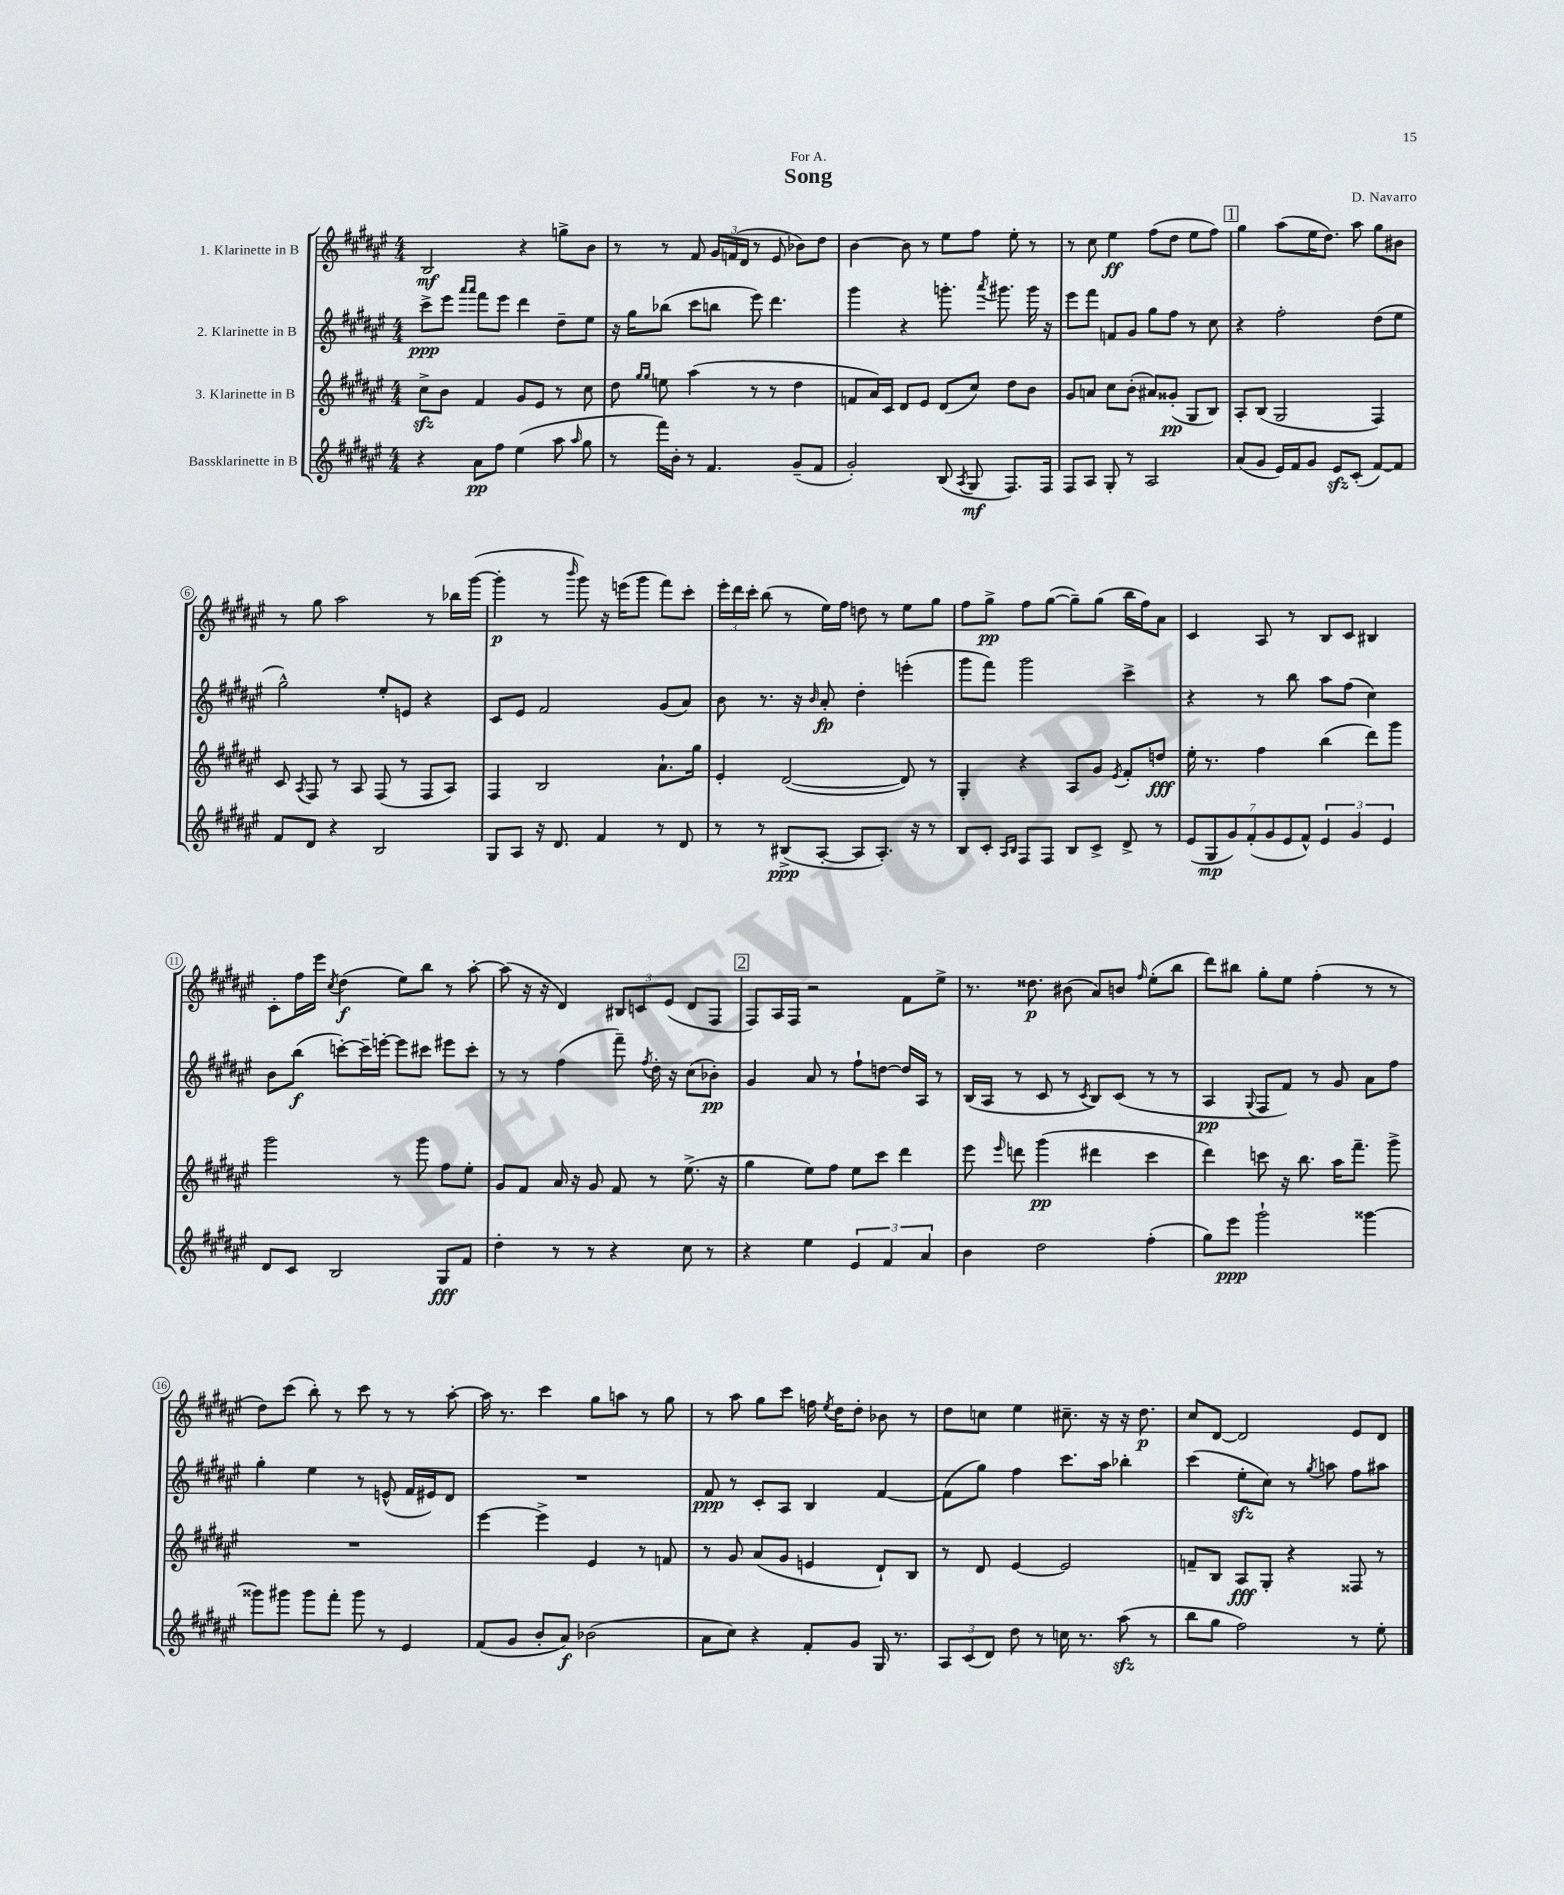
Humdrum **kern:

**kern	**kern	**kern	**kern
*staff4	*staff3	*staff2	*staff1
*clefG2	*clefG2	*clefG2	*clefG2
*k[f#c#g#d#a#e#]	*k[f#c#g#d#a#e#]	*k[f#c#g#d#a#e#]	*k[f#c#g#d#a#e#]
*M4/4	*M4/4	*M4/4	*M4/4
4r	8cc#^	8ccc#^	2B
.	8b	8eee#	.
.	.	16qqaaa#	.
.	.	16qqaaa#	.
8a#	4f#	8fff#	.
8ff#	.	8eee#	.
(4ee#	8g#	4ddd#	4r
.	8e#	.	.
8aa#	8r	8dd#~	8gg^
16qqaa#	.	.	.
8gg#	8cc#	8ee#	8b
=	=	=	=
8r	8dd#	16r	8r
.	.	16gg#	.
.	16qqgg#	.	.
.	16qqgg#	.	.
16fff#)	8ee	(8bb-	8r
16b'	.	.	.
8r	(4aa#	8ccc#	8f#
4.f#	.	8bb	24g#
.	.	.	(24f
.	.	.	24d#
.	8r	8eee#)	8r
.	8r	4.ddd#	8e#
(8g#~	4dd#	.	8b-)
8f#	.	.	8dd#
=	=	=	=
2g#')	8f	4ggg#	[4b
.	16a#)	.	.
.	16c#	.	.
.	8d#	4r	8b]
.	8e#	.	8r
(8B	(8d#	8.ggg'	8ee#
8qA#	.	.	.
8G#	8cc#)	.	8ff#
.	.	8qaaa#	.
.	.	8.ggg#	.
8.F#)	8dd#	.	8ee#'
.	8b	16ggg#	8r
16F#	.	16r	.
=	=	=	=
8F#	8g#	8eee#	8r
8A#	8a	8fff#	8cc#
8G#'	8cc#	8f	4ee#
8r	(8b'	8g#	.
2A#	8a#)	8gg#	(8ff#
.	(8g##'	8ff#	8dd#
.	8G#	8r	8ee#
.	8B)	8cc#	8ff#)
=	=	=	=
(8a#	8A#'	4r	4gg#
8g#	(8B	.	.
16e#)	2G#	2ff#'	(8aa#
16f#	.	.	.
8g#	.	.	16ee#
.	.	.	8.dd#)
8e#	.	.	.
(8c#'	.	.	8aa#
[8f#)	4F#)	(8dd#	8gg#
8f#]	.	8ee#	8b#
=	=	=	=
8f#	8c#	2gg#^^)	8r
.	8qA#	.	.
8d#	8F#	.	8gg#
4r	8r	.	2aa#
.	8A#	.	.
2B	(8F#	8ee#'	.
.	8r	8e	.
.	8F#	4r	8r
.	8A#)	.	16bb-
.	.	.	([16ggg#
=	=	=	=
8G#	4F#	8c#	4ggg#']
8A#	.	8e#	.
16r	2B	2f#	8r
8.d#	.	.	.
.	.	.	16qqbbb
.	.	.	8ggg#)
4f#	.	.	16r
.	.	.	(16eee
.	.	.	8ggg#
8r	8.a#`	(8g#	8fff#)
8d#	.	8a#)	8ccc#'
.	16gg#	.	.
=	=	=	=
8r	4e#'	8b	24eee#'
.	.	.	24ddd#
.	.	.	24ccc#'
8r	.	8.r	(8bb
(8B#^	([2d#	.	8r
.	.	16r	.
.	.	16qqb	.
[8A#'	.	8a#'	16ee#)
.	.	.	16ff#
8A#]	.	4dd#'	8dd
8.A#')	.	.	8r
.	8d#])	(4eee'	8ee#
16r	.	.	.
8r	8r	.	8gg#
=	=	=	=
8B	4G#'	8ggg#	8ff#
8c#'	.	8fff#)	8gg#^
16qqA#	.	.	.
16qqB	.	.	.
8F#	4r	2ggg#	8ff#
8F#	.	.	([8gg#
8B	8A#	.	8gg#~])
8c#^	8g#	.	(8gg#
.	8qe#	.	.
8d#^	8f#'	4ccc#^	16bb
.	.	.	16ff#)
8r	8dd	.	8a#
=	=	=	=
(14e#	16ee#'	4r	4c#
.	8.r	.	.
14G#	.	.	.
14g#)	.	.	.
(14f#'	.	.	.
.	4ff#	8r	8A#
14g#	.	.	.
14e#	.	.	.
.	.	8bb	8r
14f#^^)	.	.	.
6e#	(4bb	8aa#	8B
.	.	(8ff#	8c#
6g#	.	.	.
.	8ddd#)	4cc#)	4B#
6e#	.	.	.
.	8ggg#	.	.
=	=	=	=
8d#	2ggg#	8b	8c#'
8c#	.	(8bb	16ff#
.	.	.	16eee#
.	.	.	8qcc#
2B	.	[8ccc')	(4dd#
.	.	16ccc~]	.
.	.	[16eee'	.
.	8r	8eee]	8ee#)
.	8ggg#	8ccc#	8bb
8G#	8ff#	8eee#	8r
8f#	8ee#'	8ccc#'	[8aa#'
=	=	=	=
4dd#'	8g#	8r	(8aa#]
.	8f#	8r	16r
.	.	.	16r
8r	16a#	(4ff#	4d#)
.	16r	.	.
8r	8g#	.	.
4r	8f#	8fff#~)	12B#
.	.	.	12c
.	.	8qff#	.
.	8r	16dd#'	.
.	.	.	(12e#
.	.	16r	.
8cc#	(8.ee#^	(8cc#	8d#
8r	.	8b-')	8F#
.	16r	.	.
=	=	=	=
4r	4gg#	4g#	8F#)
.	.	.	16A#
.	.	.	16F#
4ee#	8ee#)	8a#	2r
.	8ff#	8r	.
6e#	8ee#	8ff#`	.
.	8ccc#	[8dd	.
6f#	.	.	.
.	4ddd#	16dd]	8f#
.	.	16A#	.
6a#	.	.	.
.	.	8r	8ee#^
=	=	=	=
4b	8eee#	(16B	8.r
.	.	16A#	.
.	16qqeee#	.	.
.	8ddd	8r	.
.	.	.	8.dd##
2dd#	(4ggg#	8c#	.
.	.	8r	(8b#
.	.	8qc#	.
.	4ddd#	8B)	8a#)
.	.	(8c#	8b
.	.	.	16qqff#
(4ff#'	4ccc#	8r	(8ee#'
.	.	8r	8bb
=	=	=	=
8gg#)	4ddd#)	4A#	8ddd#)
8eee#	.	.	8bb#
.	.	8qqG#	.
2ggg#`	8ccc	8F#	8gg#'
.	16r	8f#)	8ee#
.	8.bb	.	.
.	.	8r	(4ff#'
.	16aa#	8g#	.
.	8.fff#~	.	.
[4ggg##	.	8a#	8r
.	8ggg#^	8ff#	8r
=	=	=	=
8ggg##]	1r	4gg#'	8dd#)
8ggg#	.	.	(8ccc#
8ggg#	.	4ee#	8bb')
8fff#'	.	.	8r
8ggg#	.	8r	8ccc#
8r	.	(8e^^	8r
4e#	.	16f#	8r
.	.	16e#)	.
.	.	8d#	[8aa#'
=	=	=	=
(8f#	[4eee#	1r	16aa#]
.	.	.	8.r
8g#	.	.	.
8b'	4eee#^]	.	4ccc#
8a#)	.	.	.
(2b-	4e#	.	8gg#
.	.	.	8aa
.	8r	.	8r
.	8f	.	8gg#
=	=	=	=
8a#	8r	8f#	8r
8cc#)	8g#	8r	8aa#
4r	(8a#	8c#'	8gg#
.	8g#	8A#	8ccc#
8f#'	4e	4B	16ff
.	.	.	8qee#
.	.	.	16dd#
8g#	.	.	8dd#'
16G#	8d#`)	[4f#	8b-
8.r	.	.	.
.	8B	.	8r
=	=	=	=
12A#	8r	(8f#]	8dd#
(12c#	.	.	.
.	8d#	8gg#)	8cc
12d#)	.	.	.
8dd#	[4e#	4ff#	4ee#
8r	.	.	.
16cc	2e#]	8.ccc#	8.cc#~
8.r	.	.	.
.	.	16aa#	16r
(8aa#	.	4bb-'	16r
.	.	.	8.dd#
8r	.	.	.
=	=	=	=
8bb	8f~	(4ccc#	8cc#
8gg#	8B	.	[8d#
2ff#)	8A#	8ee#'	2d#]
.	8G#'	8cc#)	.
.	4r	8r	.
.	.	8qgg#	.
.	.	8aa	.
8r	8F##	8ff#	8e#
8ee#'	8r	8aa#	8d#
==	==	==	==
*-	*-	*-	*-
